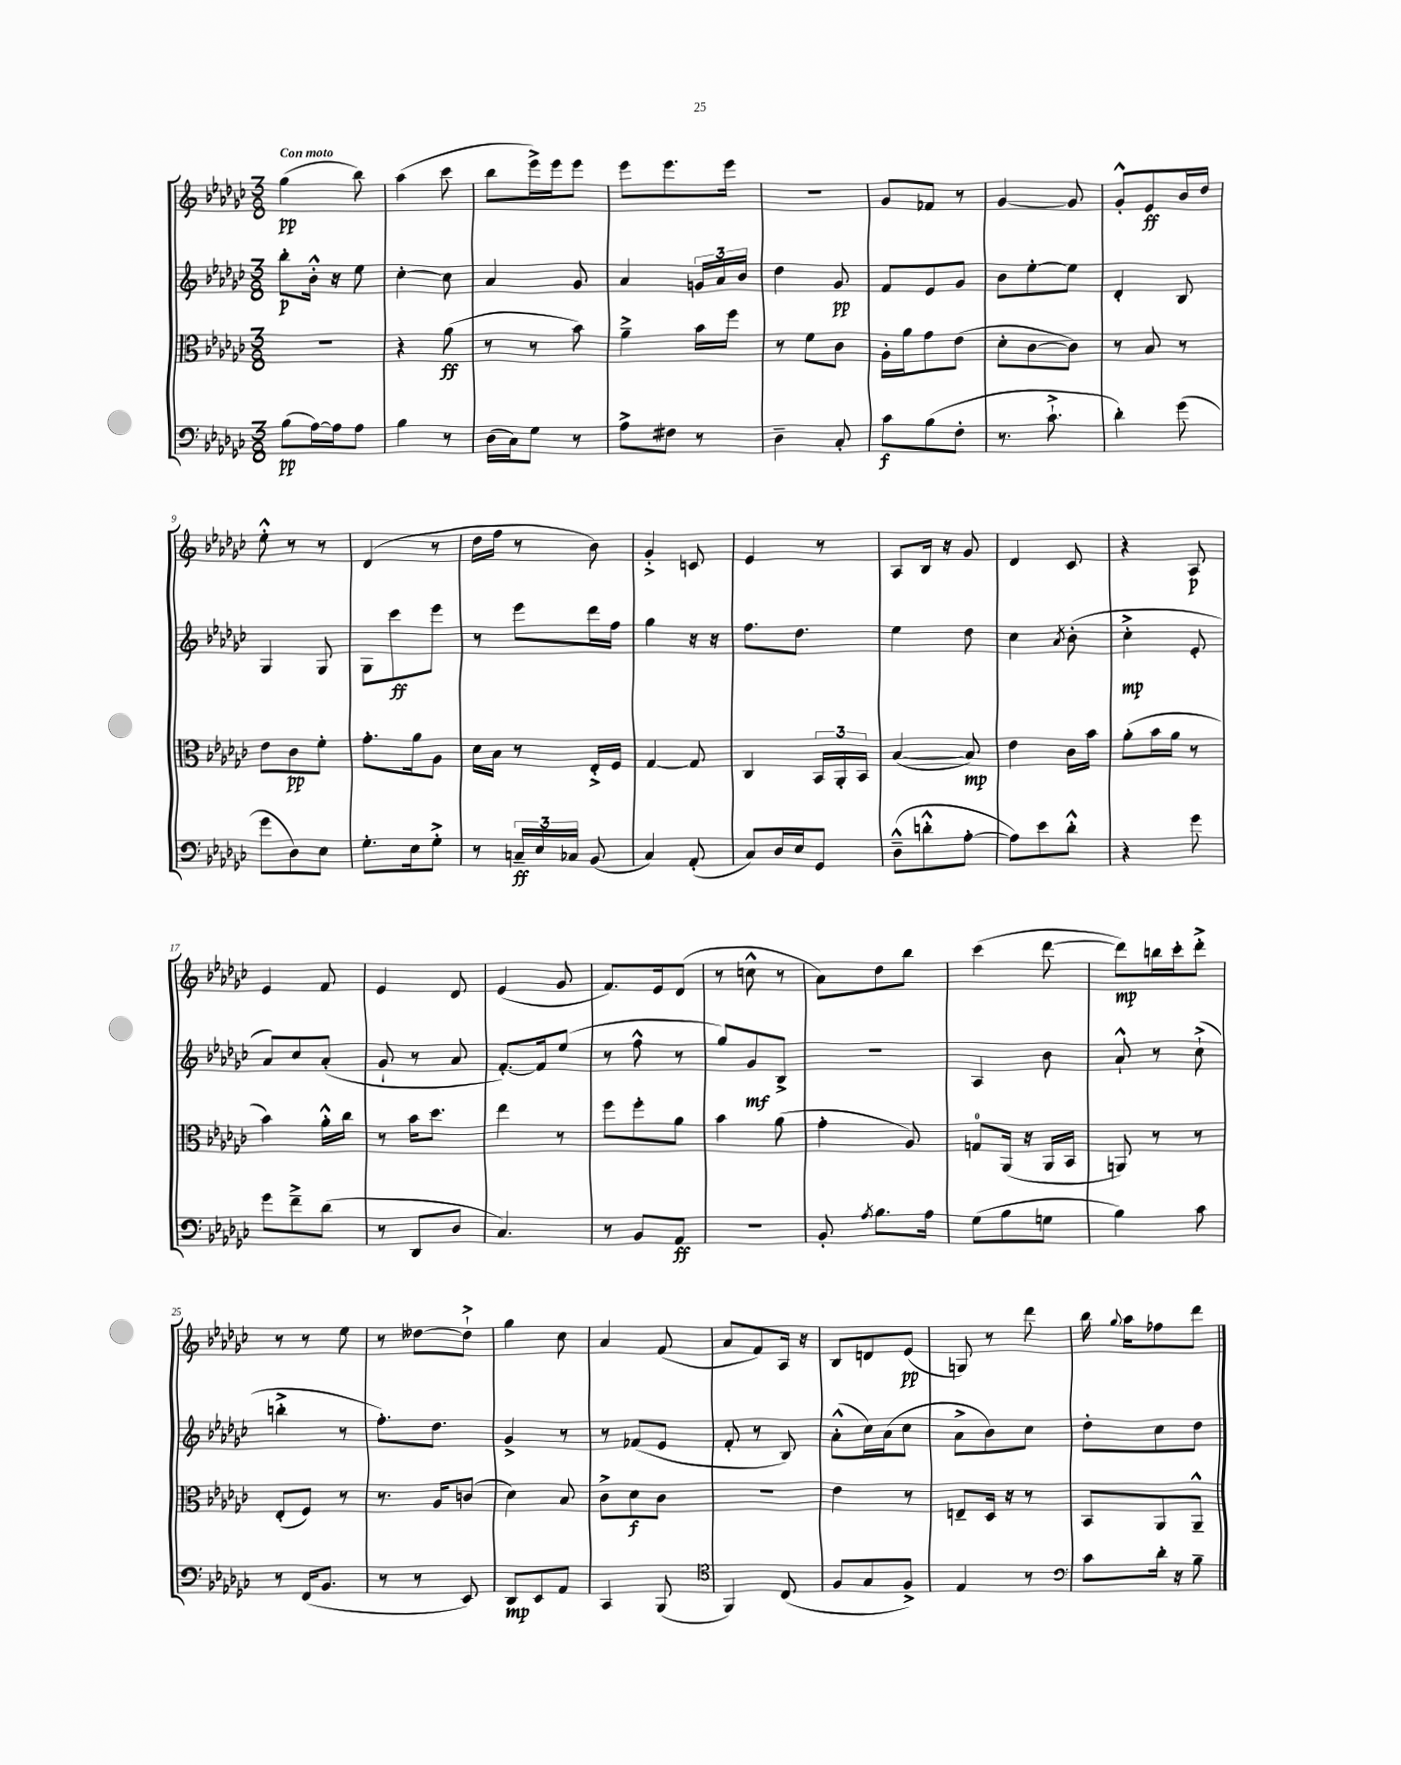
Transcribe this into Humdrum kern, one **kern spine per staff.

**kern	**dynam	**kern	**dynam	**kern	**dynam	**kern	**dynam
*part4	*part4	*part3	*part3	*part2	*part2	*part1	*part1
*staff4	*staff4	*staff3	*staff3	*staff2	*staff2	*staff1	*staff1
*clefF4	*	*clefC3	*	*clefG2	*	*clefG2	*
*k[b-e-a-d-g-c-]	*	*k[b-e-a-d-g-c-]	*	*k[b-e-a-d-g-c-]	*	*k[b-e-a-d-g-c-]	*
*M3/8	*	*M3/8	*	*M3/8	*	*M3/8	*
=1	=1	=1	=1	=1	=1	=1	=1
!	!	!	!	!	!	!LO:TX:a:B:t=Con moto	!
(8B-\L	pp	4.r	.	8bb-'\L	p	(4gg-\	pp
[16A-\L)	.	.	.	16b-'^^\Jk	.	.	.
16A-\J]	.	.	.	16r	.	.	.
8A-\J	.	.	.	8ee-\	.	8bb-\)	.
=2	=2	=2	=2	=2	=2	=2	=2
4B-\	.	4r	.	[4cc-'\	.	(4aa-\	.
8r	.	(8a-\	ff	8cc-\]	.	8ccc-\	.
=3	=3	=3	=3	=3	=3	=3	=3
(16D-\LL	.	8r	.	4a-/	.	8bb-\L	.
16C-\J)	.	.	.	.	.	.	.
8G-\J	.	8r	.	.	.	16eee-^\L)	.
.	.	.	.	.	.	16eee-\J	.
8r	.	8b-\)	.	8g-/	.	8eee-\J	.
=4	=4	=4	=4	=4	=4	=4	=4
8A-^\L	.	4a-~^\	.	4a-/	.	8eee-\L	.
8F#X\J	.	.	.	.	.	8.eee-\	.
8r	.	16b-\LL	.	24gn/LL	.	.	.
.	.	.	.	24a-/	.	.	.
.	.	16ff\JJ	.	.	.	16eee-\Jk	.
.	.	.	.	24b-/JJ	.	.	.
=5	=5	=5	=5	=5	=5	=5	=5
4D-~\	.	8r	.	4dd-\	.	4.r	.
.	.	8f\L	.	.	.	.	.
8C-'/	.	8c-\J	.	8g-/	pp	.	.
=6	=6	=6	=6	=6	=6	=6	=6
8c-\L	f	16A-'\LL	.	8f/L	.	8g-/L	.
.	.	16a-\J	.	.	.	.	.
(8B-\	.	8g-\	.	8e-/	.	8f-X/J	.
8F'\J	.	(8e-\J	.	8g-/J	.	8r	.
=7	=7	=7	=7	=7	=7	=7	=7
8.r	.	8d-'\L	.	8b-\L	.	[4g-/	.
.	.	[8c-\	.	[8ee-'\	.	.	.
8.c-`^\	.	.	.	.	.	.	.
.	.	8c-\J])	.	8ee-\J]	.	8g-/]	.
=8	=8	=8	=8	=8	=8	=8	=8
4d-'\)	.	8r	.	4d-'/	.	8g-'^^/L	.
.	.	8B-/	.	.	.	8e-/	ff
(8g-\	.	8r	.	8B-/	.	16b-/L	.
.	.	.	.	.	.	16dd-/JJ	.
!!LO:LB:g=z
=9	=9	=9	=9	=9	=9	=9	=9
8g-\L	.	8e-\L	.	4G-/	.	8ee-'^^\	.
8D-\)	.	8c-\	pp	.	.	8r	.
8E-\J	.	8f'\J	.	8G-/	.	8r	.
=10	=10	=10	=10	=10	=10	=10	=10
8.G-'\L	.	8.g-'\L	.	8G-\L	.	(4d-/	.
.	.	.	.	8ccc-\	ff	.	.
16E-\k	.	16a-\k	.	.	.	.	.
8G-'^\J	.	8A-\J	.	8eee-\J	.	8r	.
=11	=11	=11	=11	=11	=11	=11	=11
8r	.	16d-\LL	.	8r	.	16dd-\LL	.
.	.	16B-\JJ	.	.	.	16ff\JJ	.
24Cn~/LL	ff	8r	.	8eee-\L	.	8r	.
24E-/	.	.	.	.	.	.	.
24C-X/JJ	.	.	.	.	.	.	.
(8BB-/	.	16E-'^/LL	.	16ddd-\L	.	8b-\)	.
.	.	16F/JJ	.	16ff\JJ	.	.	.
=12	=12	=12	=12	=12	=12	=12	=12
4C-/)	.	[4G-/	.	4gg-\	.	4g-'^/	.
(8AA-'/	.	8G-/]	.	16r	.	8cn/	.
.	.	.	.	16r	.	.	.
=13	=13	=13	=13	=13	=13	=13	=13
8C-/L)	.	4C-/	.	8.ff\L	.	4e-/	.
16D-/L	.	.	.	.	.	.	.
16E-/J	.	.	.	8.dd-\J	.	.	.
8GG-/J	.	24BB-/LL	.	.	.	8r	.
.	.	24AA-'/	.	.	.	.	.
.	.	24BB-/JJ	.	.	.	.	.
=14	=14	=14	=14	=14	=14	=14	=14
(8D-~^^\L	.	([4B-/	.	4ee-\	.	8A-/L	.
8dn'^^\	.	.	.	.	.	16B-/Jk	.
.	.	.	.	.	.	16r	.
[8A-'\J	.	8B-/])	mp	8dd-\	.	8g-/	.
=15	=15	=15	=15	=15	=15	=15	=15
8A-\L])	.	4e-\	.	4cc-\	.	4d-/	.
8e-\	.	.	.	.	.	.	.
.	.	.	.	8qa-/	.	.	.
8d-'^^\J	.	16c-\LL	.	(8b-'\	.	8c-/	.
.	.	16b-\JJ	.	.	.	.	.
=16	=16	=16	=16	=16	=16	=16	=16
4r	.	(8a-'\L	.	4cc-'^\	mp	4r	.
.	.	16b-\L	.	.	.	.	.
.	.	16a-\JJ	.	.	.	.	.
8g-\	.	8r	.	8e-'/	.	8A-/	p
!!LO:LB:g=z
=17	=17	=17	=17	=17	=17	=17	=17
8g-\L	.	4b-\)	.	8a-/L)	.	4e-/	.
8f~^\	.	.	.	8cc-/	.	.	.
(8d-\J	.	16a-'^^\LL	.	(8a-'/J	.	8f/	.
.	.	16cc-\JJ	.	.	.	.	.
=18	=18	=18	=18	=18	=18	=18	=18
8r	.	8r	.	8g-`/	.	4e-/	.
8DD-/L	.	16b-\KL	.	8r	.	.	.
.	.	8.dd-\J	.	.	.	.	.
8D-/J	.	.	.	8a-/	.	8d-/	.
=19	=19	=19	=19	=19	=19	=19	=19
4.C-/)	.	4ee-\	.	[8.f'/L)	.	(4e-/	.
.	.	.	.	16f/k]	.	.	.
.	.	8r	.	(8ee-/J	.	8g-/	.
=20	=20	=20	=20	=20	=20	=20	=20
8r	.	8ff\L	.	8r	.	8.f/L)	.
8BB-/L	.	8ff'\	.	8ff^^\	.	.	.
.	.	.	.	.	.	16e-/k	.
8AA-/J	ff	8a-\J	.	8r	.	(8d-/J	.
=21	=21	=21	=21	=21	=21	=21	=21
4.r	.	4b-\	.	8gg-/L)	.	8r	.
.	.	.	.	8g-/	mf	8ccn^^\	.
.	.	(8a-\	.	8B-^/J	.	8r	.
=22	=22	=22	=22	=22	=22	=22	=22
8BB-'/	.	4g-'\	.	4.r	.	8a-\L)	.
8qA-/	.	.	.	.	.	.	.
8.B-\L	.	.	.	.	.	8dd-\	.
.	.	8A-/)	.	.	.	8bb-\J	.
16A-\Jk	.	.	.	.	.	.	.
=23	=23	=23	=23	=23	=23	=23	=23
(8G-\L	.	8Gn/L	.	4A-/	.	(4ccc-\	.
8B-\	.	(16AA-/Jk	.	.	.	.	.
.	.	16r	.	.	.	.	.
8Gn\J	.	16AA-/LL	.	8b-\	.	[8ddd-\	.
.	.	16BB-/JJ	.	.	.	.	.
=24	=24	=24	=24	=24	=24	=24	=24
4B-\)	.	8AAn/)	.	8a-`^^/	.	8ddd-\L])	mp
.	.	8r	.	8r	.	16bbn\L	.
.	.	.	.	.	.	16ccc-'\J	.
8c-\	.	8r	.	(8cc-`^\	.	8ddd-'^\J	.
!!LO:LB:g=z
=25	=25	=25	=25	=25	=25	=25	=25
8r	.	(8E-'/L	.	4bbn'^\	.	8r	.
(16FF/KL	.	8F/J)	.	.	.	8r	.
8.BB-/J	.	.	.	.	.	.	.
.	.	8r	.	8r	.	8ee-\	.
=26	=26	=26	=26	=26	=26	=26	=26
8r	.	8.r	.	8.ff'\L)	.	8r	.
8r	.	.	.	.	.	[8dd--X\L	.
.	.	16A-/KL	.	8.dd-\J	.	.	.
8EE-/)	.	(8cn/J	.	.	.	8dd--`^\J]	.
=27	=27	=27	=27	=27	=27	=27	=27
8DD-/L	mp	4d-\)	.	4g-^/	.	4gg-\	.
8EE-/	.	.	.	.	.	.	.
8AA-/J	.	8B-/	.	8r	.	8cc-\	.
=28	=28	=28	=28	=28	=28	=28	=28
4CC-/	.	8c-^\L	.	8r	.	4a-/	.
.	.	8d-\	f	(8f-X/L	.	.	.
(8BBB-/	.	8c-\J	.	8e-/J	.	(8f/	.
=29	=29	=29	=29	=29	=29	=29	=29
*clefC4	*	*	*	*	*	*	*
4FF/)	.	4.r	.	8f'/	.	8a-/L	.
.	.	.	.	8r	.	8f/)	.
(8C-/	.	.	.	8B-/)	.	16A-/Jk	.
.	.	.	.	.	.	16r	.
=30	=30	=30	=30	=30	=30	=30	=30
8F/L	.	4e-\	.	(8a-'^^\L	.	8B-/L	.
8G-/	.	.	.	16cc-\L)	.	8dn/	.
.	.	.	.	(16a-\J	.	.	.
8F^/J)	.	8r	.	8cc-\J	.	(8e-/J	pp
=31	=31	=31	=31	=31	=31	=31	=31
4E-/	.	8En~/L	.	8a-^\L	.	8Gn/)	.
.	.	16D-/Jk	.	8b-\)	.	8r	.
.	.	16r	.	.	.	.	.
8r	.	8r	.	8cc-\J	.	8ddd-\	.
=32	=32	=32	=32	=32	=32	=32	=32
*clefF4	*	*	*	*	*	*	*
8c-\L	.	8BB-/L	.	8dd-'\L	.	16bb-\	.
.	.	.	.	.	.	8qqgg-/	.
.	.	.	.	.	.	16aa-\KL	.
16d-'\Jk	.	8AA-/	.	8cc-\	.	8ff-X\	.
16r	.	.	.	.	.	.	.
8B-~\	.	8AA-~^^/J	.	8dd-\J	.	8ddd-\J	.
==	==	==	==	==	==	==	==
*-	*-	*-	*-	*-	*-	*-	*-
